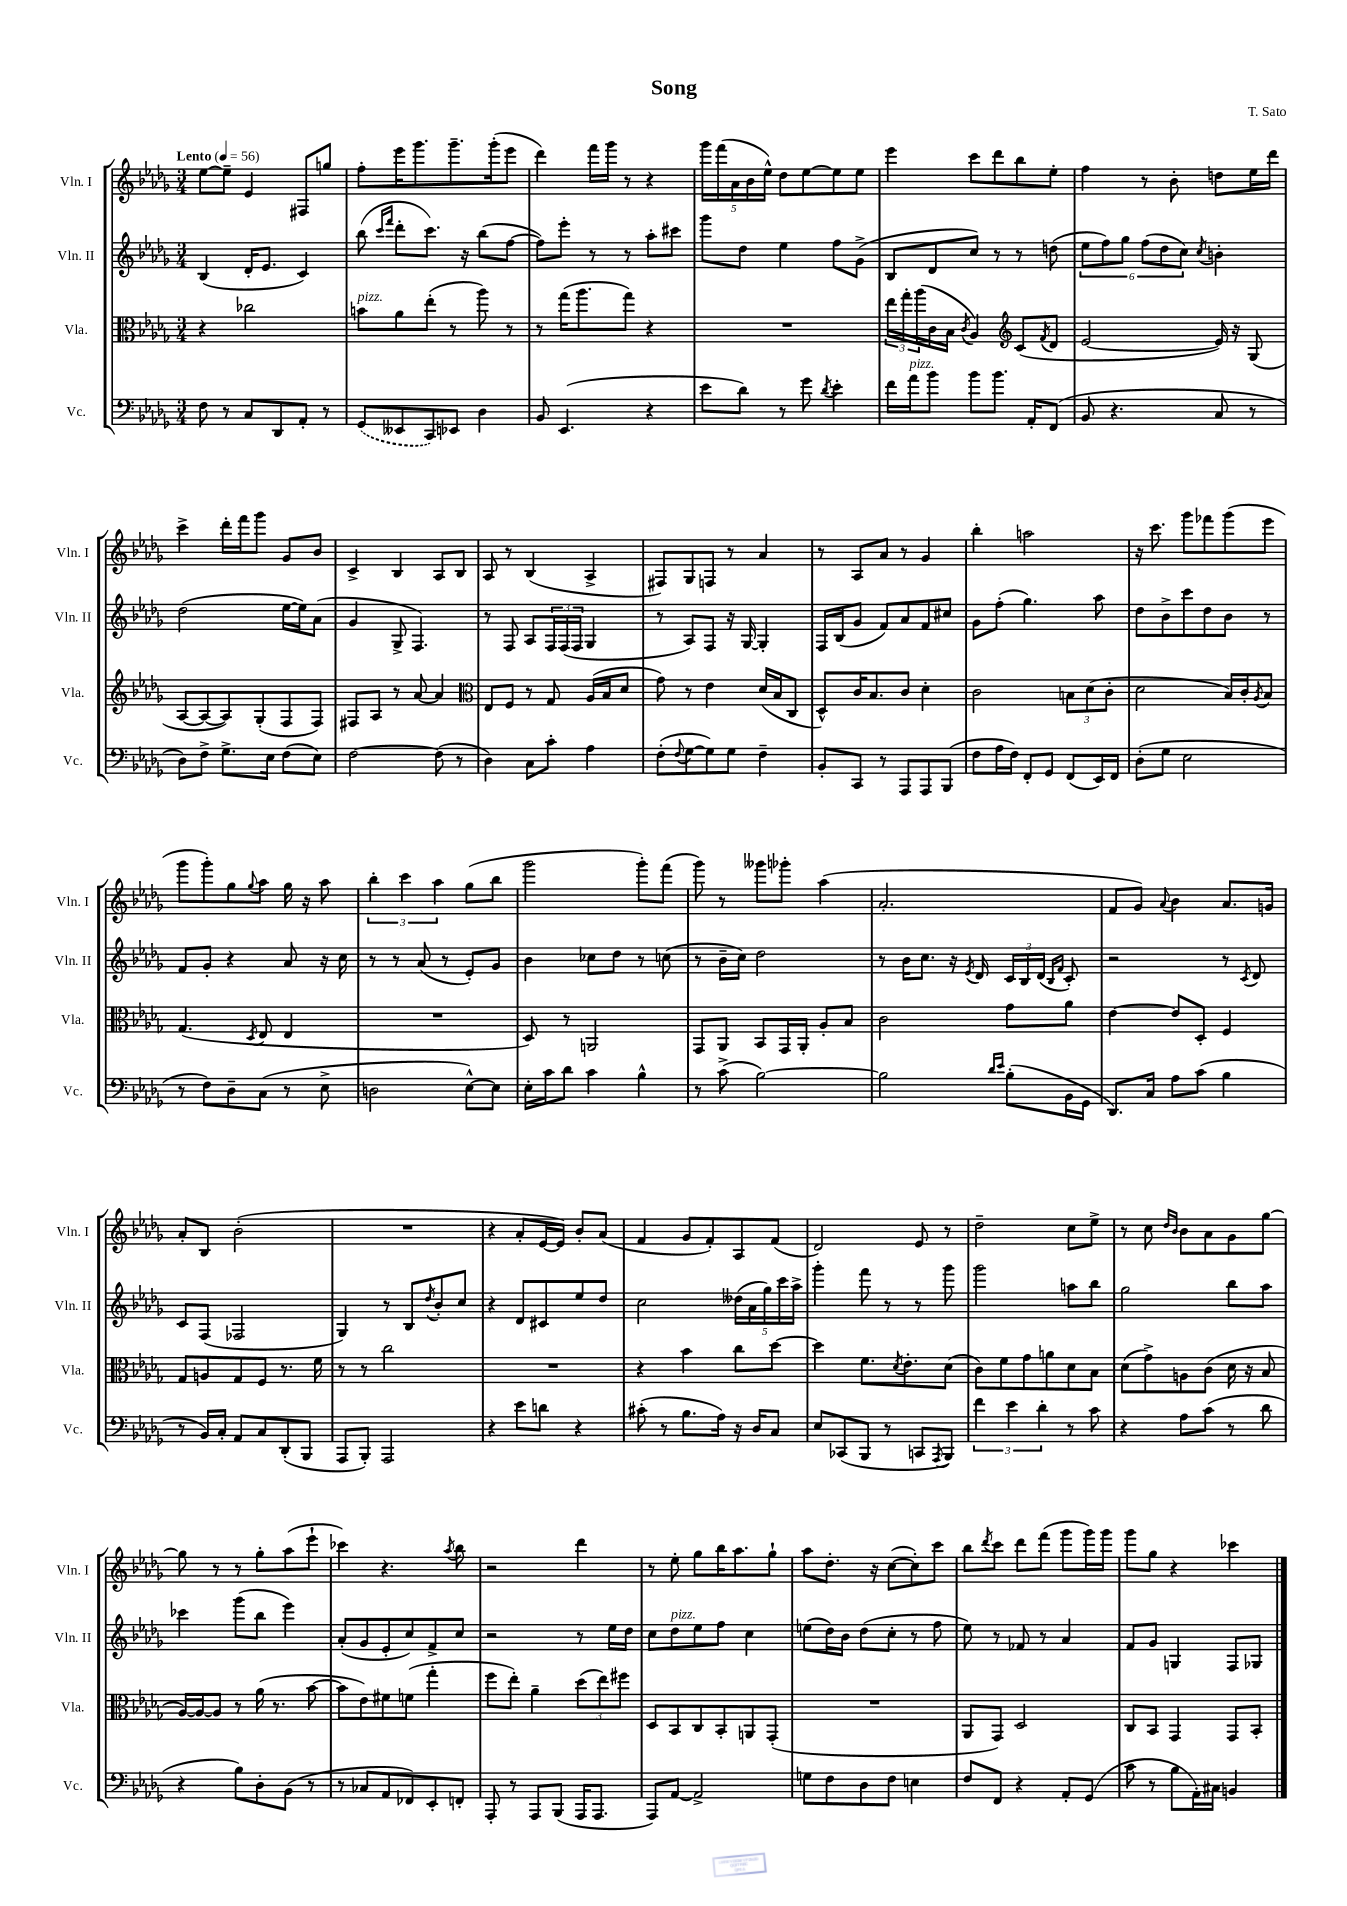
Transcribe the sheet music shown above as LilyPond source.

\header { title = "Song" composer = "T. Sato" }
<<
\new StaffGroup <<
\new Staff = "s0" \with { instrumentName = "Vln. I" shortInstrumentName = "Vln. I" } {
    \clef treble \key des \major \numericTimeSignature \time 3/4 \tempo "Lento" 4 = 56
    ees''8~ ees''8-- ees'4 fis8 g''8 |
    f''8-. ees'''16 ges'''8. ges'''8.-- ges'''16-.( ees'''8 |
    des'''4) f'''16 ges'''16 r8 r4 |
    \tuplet 5/4 { ges'''16 f'''16( aes'16 bes'16 ees''16-^) } des''8 ees''8~ ees''8 ees''8 |
    ees'''4 c'''8 des'''8 bes''8 ees''8-. |
    f''4 r8 bes'8-. d''8 ees''16 des'''16 |
    c'''4-> des'''16-. f'''16 ges'''8 ges'8 bes'8 |
    c'4-> bes4 aes8 bes8 |
    aes8 r8 bes4( aes4-> |
    fis8) ges8 f8 r8 aes'4 |
    r8 aes8 aes'8 r8 ges'4 |
    bes''4-. a''2 |
    r16 c'''8. ges'''8 fes'''8 ges'''8( ees'''8 |
    ges'''8 ges'''8-.) ges''8 \appoggiatura { ges''8 } aes''8 ges''16 r16 aes''8 |
    \tuplet 3/2 { bes''4-. c'''4 aes''4 } ges''8( bes''8 |
    ges'''2 ges'''8-.) f'''8( |
    ges'''8) r8 geses'''8 ges'''8-. aes''4( |
    aes'2.-. |
    f'8 ges'8) \appoggiatura { aes'8 } bes'4 aes'8. g'16 |
    aes'8-. bes8 bes'2-.( |
    R2. |
    r4 aes'8-. ees'16~ ees'16) bes'8-. aes'8( |
    f'4 ges'8 f'8-.) aes8 f'8( |
    des'2) ees'8 r8 |
    des''2-- c''8 ees''8-> |
    r8 c''8 \grace { des''16 bes'16 } bes'8 aes'8 ges'8 ges''8~ |
    ges''8 r8 r8 ges''8-. aes''8( ees'''8-! |
    ces'''4) r4. \acciaccatura { aes''8 } bes''8 |
    r2 des'''4 |
    r8 ees''8-. ges''8 bes''16 aes''8. ges''8-! |
    aes''8 des''8.-. r16 c''8~( c''8-.) c'''8 |
    bes''8 \acciaccatura { des'''8 } c'''8 des'''8 f'''8( ges'''8 ges'''16) ges'''16 |
    ges'''8 ges''8 r4 ces'''4 \bar "|." |
}
\new Staff = "s1" \with { instrumentName = "Vln. II" shortInstrumentName = "Vln. II" } {
    \clef treble \key des \major \numericTimeSignature \time 3/4
    bes4( des'16-. ees'8. c'4) |
    bes''8( \grace { c'''16 f'''16 } des'''8-. c'''8.) r16 bes''8( f''8~ |
    f''8) ees'''8-. r8 r8 aes''8-. cis'''8 |
    ges'''8 des''8 ees''4 f''8 ges'8->( |
    bes8 des'8 c''8) r8 r8 d''8( |
    \tuplet 6/4 { ees''8 f''8) ges''8 f''8( des''8 c''8) } \acciaccatura { c''8 } b'4-. |
    des''2( ees''16~ ees''16) aes'8( |
    ges'4 ges8-> f4.) |
    r8 f8 aes8 \tuplet 3/2 { f16 f16( f16 } ges4 |
    r8 aes8) f8 r16 ges16~ ges4-. |
    f16 bes16( ges'8 f'8) aes'8 f'8 cis''8 |
    ges'8 f''8-.( ges''4.) aes''8 |
    des''8 bes'8-> c'''8 des''8 bes'8 r8 |
    f'8 ges'8-. r4 aes'8 r16 c''16 |
    r8 r8 aes'8( r8 ees'8-.) ges'8 |
    bes'4 ces''8 des''8 r8 c''8( |
    r8 bes'16-- c''16) des''2 |
    r8 bes'16 c''8. r16 \acciaccatura { ees'8 } des'16 \tuplet 3/2 { c'16 bes16 des'16( } \grace { bes16 f'16 } c'8-.) |
    r2 r8 \acciaccatura { c'8 } des'8 |
    c'8 f8( fes2 |
    ges4) r8 bes8 \acciaccatura { des''8 } bes'8-. c''8 |
    r4 des'8 cis'8 ees''8 des''8 |
    c''2 \tuplet 5/4 { deses''16( aes'16 ges''16) c'''16 aes''16-> } |
    ges'''4-. f'''8 r8 r8 ges'''8 |
    ges'''2 a''8 bes''8 |
    ges''2 bes''8 aes''8 |
    ces'''4 ges'''8( bes''8 ees'''4) |
    aes'8-.( ges'8 ees'8-. c''8) f'8-> c''8 |
    r2 r8 ees''16 des''16 |
    c''8 des''8^\markup { \italic "pizz." } ees''8 f''8 c''4 |
    e''8( des''16) bes'16 des''8( c''8-. r8 f''8 |
    ees''8) r8 fes'8 r8 aes'4 |
    f'8 ges'8 g4 f8 ges8 \bar "|." |
}
\new Staff = "s2" \with { instrumentName = "Vla." shortInstrumentName = "Vla." } {
    \clef alto \key des \major \numericTimeSignature \time 3/4
    r4 ces''2 |
    b'8^\markup { \italic "pizz." } aes'8 ees''8-.( r8 aes''8) r8 |
    r8 ges''16( aes''8. ges''8) r4 |
    R2. |
    \tuplet 3/2 { ees''16 ges''16-. aes''16( } c'16 bes16 \acciaccatura { c'8 } aes4) \clef treble c'8( \acciaccatura { f'8 } des'8 |
    ees'2~ ees'16) r16 ges8( |
    aes8~ aes8~ aes8) ges8-.( f8 f8) |
    fis8 aes8 r8 aes'8~ aes'4 |
    \clef alto ees8 f8 r8 ges8 aes16( bes16 des'8 |
    ges'8) r8 ees'4 des'16( bes16 c8 |
    des8-^) c'16 bes8. c'8 des'4-. |
    c'2 \tuplet 3/2 { b8 des'8( c'8-. } |
    des'2 bes16) c'16-. \acciaccatura { aes8 } bes8 |
    ges4.( \acciaccatura { des8 } ees8 ees4 |
    R2. |
    des8) r8 a,2 |
    ges,8 aes,8 bes,8 ges,16 aes,16-. aes8-. bes8 |
    c'2 ges'8 aes'8 |
    ees'4~ ees'8 des8-. f4 |
    ges8 a8 ges8 f8 r8. f'16 |
    r8 r8 c''2 |
    R2. |
    r4 bes'4 c''8 des''8~ |
    des''4 f'8. \acciaccatura { des'8 } ees'8.-. des'8( |
    c'8) f'8 ges'8 a'8 des'8 bes8 |
    des'8( ges'8->) a8 c'8( des'16 r16 bes8 |
    aes16~) aes16~ aes8 r8 aes'16( r8. bes'8~ |
    bes'8 ees'8) fis'8 f'8( ges''4-. |
    f''8 ees''8-.) aes'4-- \tuplet 3/2 { des''8( ees''8) fis''8 } |
    des8 bes,8 c8 bes,8-. a,8 ges,8-.( |
    R2. |
    aes,8 ges,8) des2 |
    c8 bes,8 ges,4 ges,8 bes,8-. \bar "|." |
}
\new Staff = "s3" \with { instrumentName = "Vc." shortInstrumentName = "Vc." } {
    \clef bass \key des \major \numericTimeSignature \time 3/4
    f8 r8 c8 des,8 aes,8-. r8 |
    \once \slurDashed ges,8( eeses,8 c,8) ees,8 des4 |
    bes,8 ees,4.( r4 |
    ees'8 des'8) r8 ges'8 \acciaccatura { des'8 } ees'4-. |
    f'16 aes'16^\markup { \italic "pizz." } bes'8 bes'8 bes'8. aes,16-. f,8( |
    bes,8 r4. c8 r8 |
    des8) f8-> ges8.-> ees16 f8( ees8) |
    f2~ f8( r8 |
    des4) c8 c'8-. aes4 |
    f8-.( \appoggiatura { f8 } ges8~ ges8) ges8 f4-- |
    bes,8-. c,8 r8 aes,,8 aes,,8 bes,,8( |
    f8 aes16 f16) f,8-. ges,8 f,8( ees,16) f,16 |
    des8-.( ges8 ees2 |
    r8 f8) des8-- c8( r8 ees8-> |
    d2 ees8~-^) ees8 |
    ees16-. c'16 des'8 c'4 bes4-^ |
    r8 c'8->( bes2~) |
    bes2 \grace { des'16 ees'16 } bes8-.( bes,16 ges,16 |
    des,8.) c16 aes8 c'8( bes4 |
    r8 bes,16) c16-. aes,8 c8 des,8-.( bes,,8 |
    aes,,8 bes,,8-.) aes,,2 |
    r4 ees'8 d'8 r4 |
    cis'8-.( r8 bes8. aes16) r16 des16 c8 |
    ees8 ces,8( bes,,8 r8 c,8 \acciaccatura { aes,,8 } bes,,8) |
    \tuplet 3/2 { f'4 ees'4 des'4-. } r8 c'8 |
    r4 aes8 c'8( r8 des'8 |
    r4 bes8) des8-. bes,8( r8 |
    r8 ces8 aes,8 fes,8) ees,8-. f,8-. |
    aes,,8-. r8 aes,,8 bes,,8( aes,,16 aes,,8. |
    aes,,8) aes,8~ aes,2-> |
    g8 f8 des8 f8 e4 |
    f8 f,8 r4 aes,8-. ges,8( |
    c'8 r8 bes8 aes,16-.) cis16 b,4 \bar "|." |
}
>>
>>
\layout { \context { \Score \remove "Bar_number_engraver" } }
